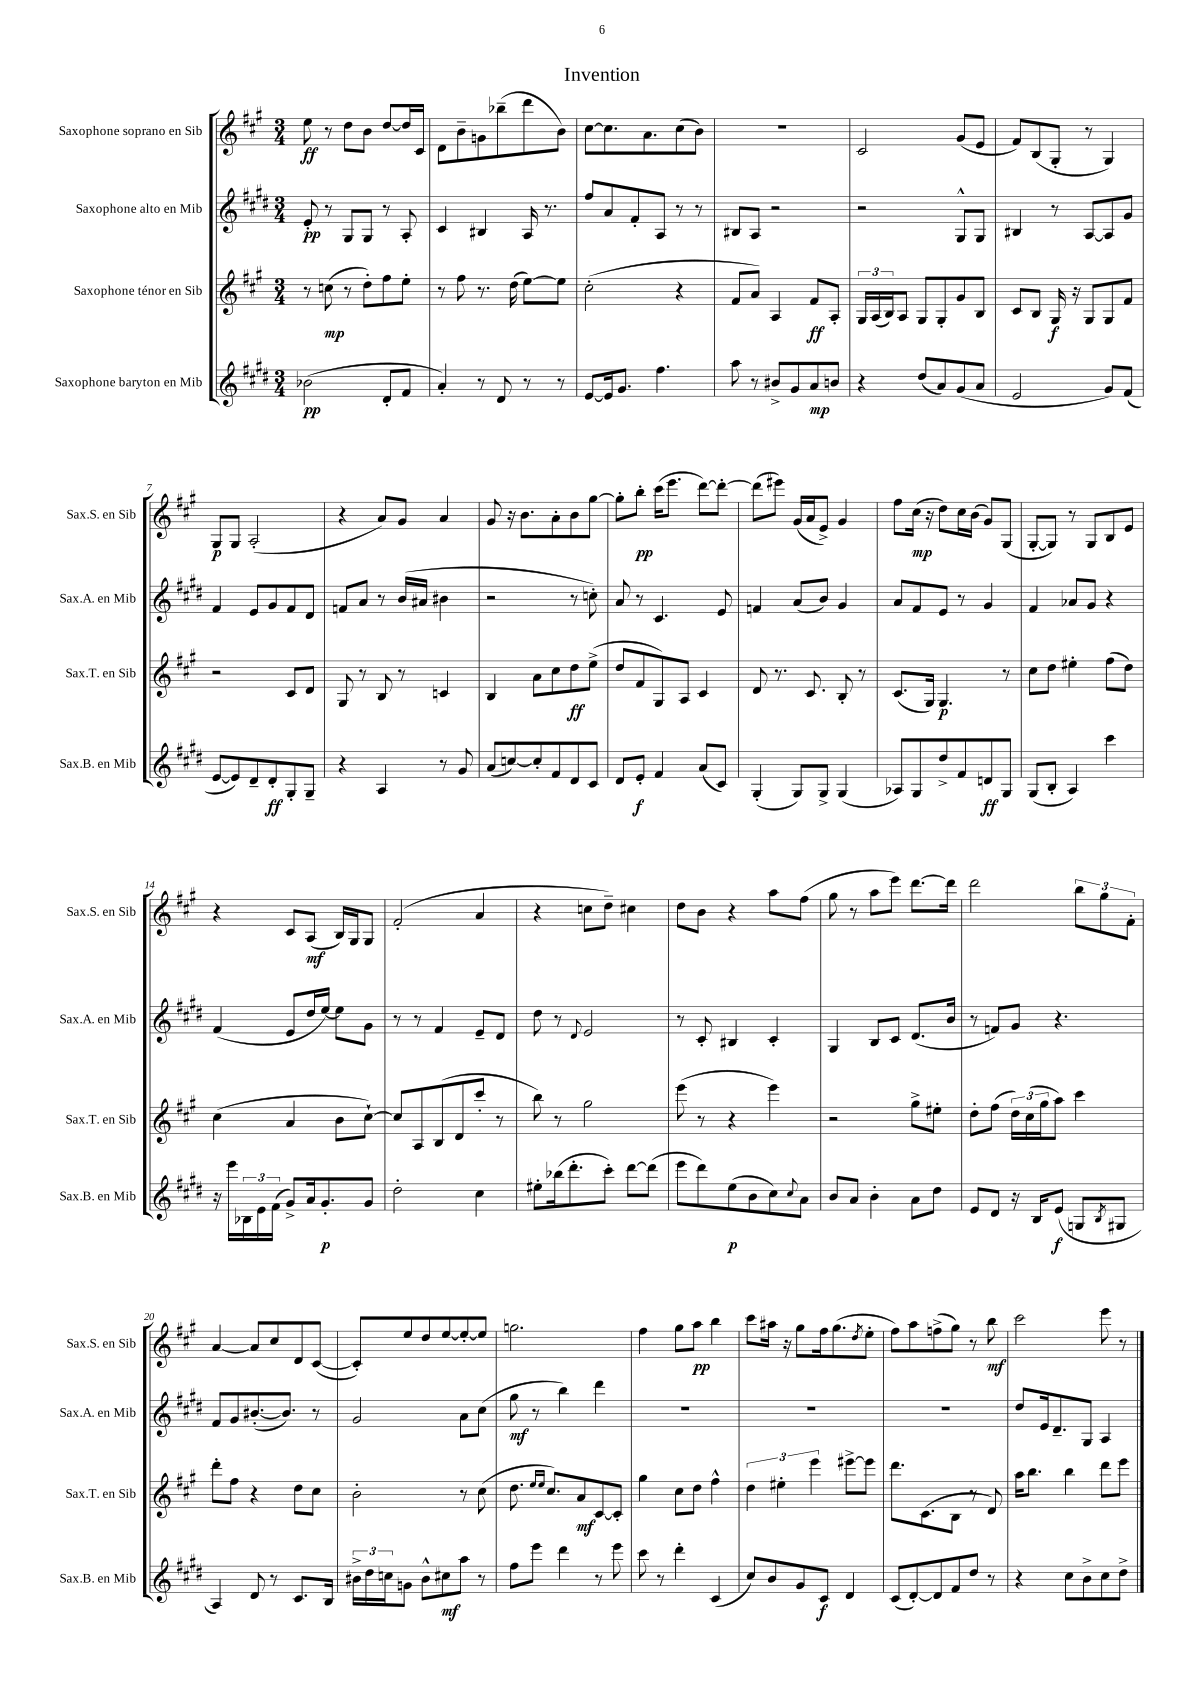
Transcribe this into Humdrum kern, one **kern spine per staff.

**kern	**kern	**kern	**kern
*staff4	*staff3	*staff2	*staff1
*clefG2	*clefG2	*clefG2	*clefG2
*k[f#c#g#d#]	*k[f#c#g#]	*k[f#c#g#d#]	*k[f#c#g#]
*M3/4	*M3/4	*M3/4	*M3/4
(2b-	8r	8e'	8ee
.	(8cc	8r	8r
.	8r	8G#	8dd
.	8dd')	8G#	8b
8d#'	8ff#	8r	[8dd
8f#	8ee'	8A'	16dd]
.	.	.	16c#
=	=	=	=
4a')	8r	4c#	8d
.	8ff#	.	8b~
8r	8.r	4B#	8g
8d#	.	.	(8bb-~
.	(16dd	.	.
8r	[8ee)	16A	8ddd
.	.	8.r	.
8r	8ee]	.	8b)
=	=	=	=
[8e	(2cc#'	8ff#	[8cc#
16e]	.	8a	8.cc#]
8.g#	.	.	.
.	.	8f#'	.
.	.	.	8.a
4.ff#	.	8A	.
.	4r	8r	(8cc#
.	.	8r	8b)
=	=	=	=
8aa	8f#	8B#	2.r
8r	8a)	8A	.
8b#^	4A	2r	.
8g#	.	.	.
8a	8f#	.	.
8b	8A'	.	.
=	=	=	=
4r	24G#	2r	2c#
.	(24A	.	.
.	24B)	.	.
.	8A	.	.
(8dd#	8G#	.	.
8a)	8G#'	.	.
(8g#	8g#	8G#^^	(8g#
8a	8B	8G#	8e
=	=	=	=
2e	8c#	4B#	8f#)
.	8B	.	(8B
.	16G#	8r	8G#'
.	16r	.	.
.	8G#	[8A	8r
8g#)	8G#	8A]	4G#)
(8f#	8f#	8g#	.
=	=	=	=
[8e	2r	4f#	8G#
8e])	.	.	8G#
8d#~	.	8e	(2A'
8d#'	.	8g#	.
8G#'	8c#	8f#	.
8G#~	8d	8d#	.
=	=	=	=
4r	8G#	8f	4r
.	8r	8a	.
4A	8B	8r	8a)
.	8r	(16b	8g#
.	.	16a#	.
8r	4c	4b#	4a
8g#	.	.	.
=	=	=	=
(8a	4B	2r	8g#
[8cc)	.	.	16r
.	.	.	8.b
8cc']	8a	.	.
8f#	8cc#	.	8a'
8d#	8dd	8r	8b
8c#	(8ee^	8cc')	[8gg#
=	=	=	=
8d#	8dd	8a	8gg#']
8e'	8f#	8r	8bb'
4f#	8G#)	4.c#	(16ccc#
.	.	.	8.eee
.	8A	.	.
(8a	4c#	.	[8ddd)
8c#)	.	8e	8ddd'_
=	=	=	=
(4G#'	8d	4f	(8ddd]
.	8.r	.	8eee#)
8G#)	.	(8a	(16g#
.	8.c#	.	16a
8G#^	.	8b)	8e^)
(4G#	8B'	4g#	4g#
.	8r	.	.
=	=	=	=
8A-)	(8.c#	8a	8ff#
8G#	.	8f#	(16cc#
.	16G#)	.	16r
8dd#^	4.G#	8e	8dd)
8f#	.	8r	16cc#
.	.	.	(16b
8d	.	4g#	8g#)
8G#	8r	.	(8G#
=	=	=	=
(8G#	8cc#	4f#	[8G#'
8B'	8dd	.	8G#])
4A)	4ee#'	8a-	8r
.	.	8g#	8G#
4ccc#	(8ff#	4r	8B
.	8dd)	.	8e
=	=	=	=
16r	(4cc#	(4f#	4r
16eee	.	.	.
24B-	.	.	.
24e	.	.	.
(24f#	.	.	.
8g#^)	4a	8e	8c#
16a	.	16dd#	(8A
8.g#'	.	[16ee)	.
.	8b	8ee]	16B)
.	.	.	16G#
8g#	[8cc#`)	8g#	8G#
=	=	=	=
2dd#'	8cc#]	8r	(2f#'
.	8A	8r	.
.	(8B	4f#	.
.	8d	.	.
4cc#	8ccc#'	8e~	4a
.	8r	8d#	.
=	=	=	=
8ee#'	8bb)	8dd#	4r
(16bb-	8r	8r	.
8.ddd#'	.	.	.
.	.	8qqd#	.
.	2gg#	2e	8cc
8ccc#')	.	.	8dd~)
[8ddd#	.	.	4cc#
(8ddd#]	.	.	.
=	=	=	=
8eee	(8eee	8r	8dd
8ddd#)	8r	8c#'	8b
(8ee	4r	4B#	4r
8b	.	.	.
8cc#)	4eee)	4c#'	8aa
8qqcc#	.	.	.
8a	.	.	(8ff#
=	=	=	=
8b	2r	4G#	8gg#
8a	.	.	8r
4b'	.	8B	8aa
.	.	8c#	8eee)
8a	8gg#^	(8.d#	[8.ddd
8dd#	8ee#'	.	.
.	.	16b	16ddd]
=	=	=	=
8e	8dd'	8r	2ddd
8d#	(8ff#	8f)	.
16r	24dd)	8g#	.
.	(24cc#	.	.
16B	.	.	.
.	24gg#	.	.
(8e	8aa)	4.r	.
8G	4ccc#	.	12bb
.	.	.	12gg#
8qB	.	.	.
8G#	.	.	.
.	.	.	12f#'
=	=	=	=
4A)	8ddd'	8f#	[4a
.	8ff#	8g#	.
8d#	4r	([8.b#'	8a]
8r	.	.	8cc#
.	.	8.b#])	.
8.c#	8dd	.	8d
.	8cc#	8r	([8c#
16B	.	.	.
=	=	=	=
24b#^	2b'	2g#	8c#'])
24dd#	.	.	.
24cc	.	.	.
8g	.	.	8ee
8b#^^	.	.	8dd
8cc#	.	.	[8ee
8aa	8r	8a	8ee'_
8r	(8cc#	(8cc#	8ee]
=	=	=	=
8ff#	8.dd	8gg#	2.gg
8eee	.	8r	.
.	16qqee	.	.
.	16qqee	.	.
.	8.cc#)	.	.
4ddd#	.	4bb)	.
.	8a	.	.
8r	[8c#	4ddd#	.
8eee	8c#']	.	.
=	=	=	=
8ccc#	4gg#	2.r	4ff#
8r	.	.	.
4ddd#'	8cc#	.	8gg#
.	8dd	.	8aa
(4c#	4ff#^^	.	4bb
=	=	=	=
8cc#)	6dd	2.r	8ccc#
8b	.	.	16aa#
.	6ee#'	.	.
.	.	.	16r
8g#	.	.	8gg#
.	6eee	.	.
8c#	.	.	16ff#
.	.	.	(8.gg#
4d#	[8eee#^	.	.
.	.	.	8qdd
.	8eee#]	.	8ee'
=	=	=	=
(8c#	8.ddd	2.r	8ff#)
[8d#')	.	.	8aa
.	(8.c#	.	.
8d#]	.	.	(8ff^
8f#	8B	.	8gg#)
8dd#	8r	.	8r
8r	8d)	.	8bb
=	=	=	=
4r	16aa	8dd#	2ccc#
.	8.bb	.	.
.	.	16e	.
.	.	8.d#~	.
8cc#	4bb	.	.
8b^	.	8G#	.
8cc#	8ddd	4A	8eee
8dd#^	8eee	.	8r
==	==	==	==
*-	*-	*-	*-
